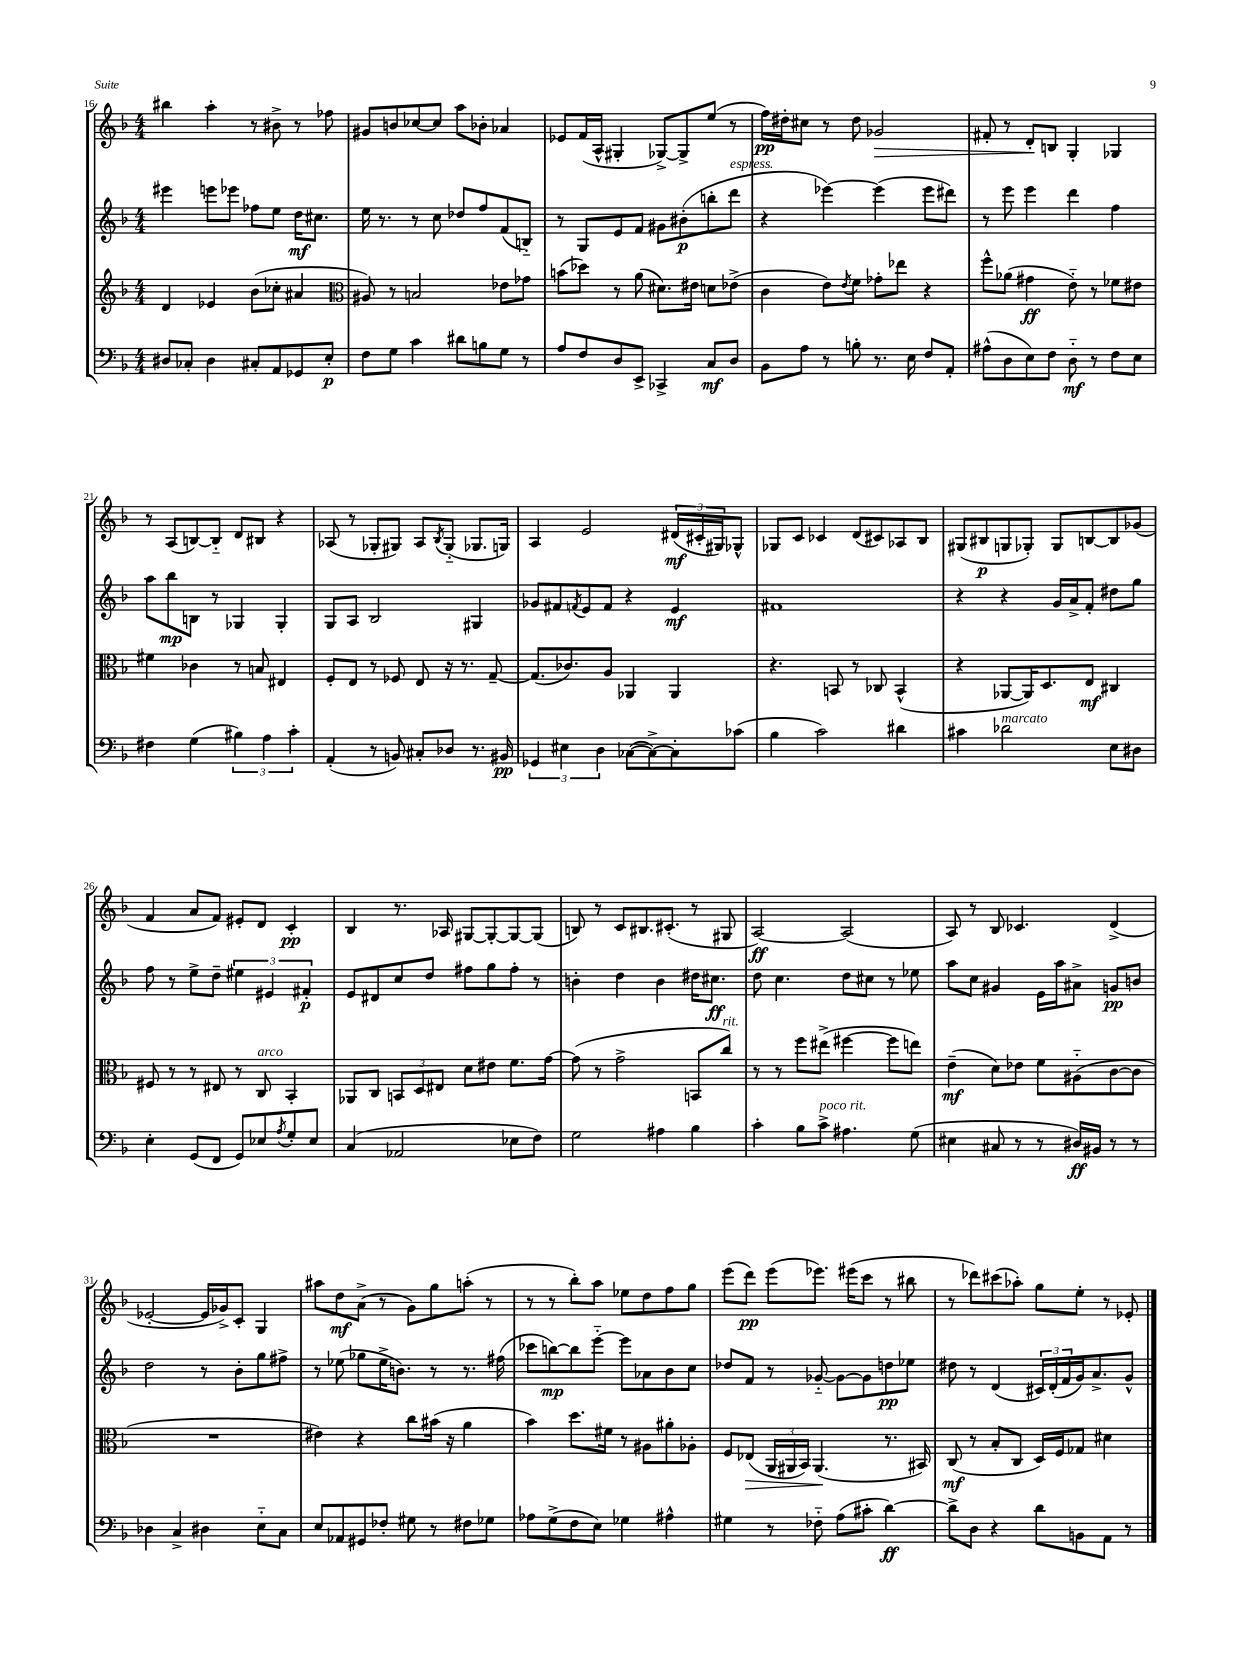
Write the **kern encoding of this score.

**kern	**dynam	**kern	**dynam	**kern	**dynam	**kern	**dynam
*part4	*part4	*part3	*part3	*part2	*part2	*part1	*part1
*staff4	*staff4	*staff3	*staff3	*staff2	*staff2	*staff1	*staff1
*clefF4	*	*clefG2	*	*clefG2	*	*clefG2	*
*k[b-]	*	*k[b-]	*	*k[b-]	*	*k[b-]	*
*M4/4	*	*M4/4	*	*M4/4	*	*M4/4	*
=16	=16	=16	=16	=16	=16	=16	=16
8D#X/L	.	4d/	.	4eee#X\	.	4bb#X\	.
8C-X'/J	.	.	.	.	.	.	.
4D#\	.	4e-X/	.	8eeen\L	.	4aa'\	.
.	.	.	.	8eee-X\J	.	.	.
8C#X'/L	.	(8b-\L	.	8ff-X\L	.	8r	.
8AA/	.	8cc-X'\J	.	8ee\J	.	8b#X^\	.
8GG-X/	.	4a#X/	.	16dd\KL	mf	8r	.
.	.	.	.	8.cc#X\J	.	.	.
8E'/J	p	.	.	.	.	8ff-X\	.
=17	=17	=17	=17	=17	=17	=17	=17
*	*	*clefC3	*	*	*	*	*
8F\L	.	8A#X/)	.	16ee\	.	8g#X/L	.
.	.	.	.	8.r	.	.	.
8G\J	.	8r	.	.	.	8bn/	.
4c\	.	2Bn/	.	8r	.	[8cc-X/	.
.	.	.	.	8cc\	.	8cc-/J]	.
8d#X\L	.	.	.	8dd-X/L	.	8aa\L	.
8Bn\	.	.	.	8ff/	.	8b-X'\J	.
8G\J	.	8e-X\L	.	(8f/	.	4a-X/	.
8r	.	8g-X\J	.	8Bn/J)	.	.	.
=18	=18	=18	=18	=18	=18	=18	=18
8A/L	.	(8bn\L	.	8r	.	8e-X/L	.
8F/	.	8dd-X\J)	.	8G/L	.	(16f/L	.
.	.	.	.	.	.	16A^^/JJ	.
8D/	.	8r	.	8e/	.	4G#X'/	.
8EE^/J	.	(8a\	.	8f/J	.	.	.
4CC-X^/	.	8.d#X\L)	.	8g#X\L	.	[8G-X^/L)	.
.	.	.	.	(8b#X'\	p	8G-^/]	.
.	.	16e#X\Jk	.	.	.	.	.
8C/L	mf	8dn\L	.	8bbn'\	.	(8ee/J	.
!	!	!	!	!LO:TX:a:i:t=espress.	!	!	!
8D/J	.	(8e-X^\J	.	8ddd\J	.	8r	.
=19	=19	=19	=19	=19	=19	=19	=19
8BB-\L	.	4c\	.	4r	.	16ff\LL)	pp
.	.	.	.	.	.	16dd#X'\J	.
8A\J	.	.	.	.	.	8cc#X\J	.
8r	.	8e\L)	.	[4eee-X\)	.	8r	.
.	.	8qe/	.	.	.	.	.
8Bn'\	.	8f\J	.	.	.	8dd#\	.
!	!	!	!	!	!	!	!LO:HP:b
8.r	.	8g-X'\L	.	(4eee-\]	.	2g-X/	>
.	.	8ee-X\J	.	.	.	.	.
16E\	.	.	.	.	.	.	.
8F/L	.	4r	.	8eee-\L	.	.	.
8AA'/J	.	.	.	8ddd#X\J)	.	.	.
=20	=20	=20	=20	=20	=20	=20	=20
(8A#X^^\L	.	8ff^^\L	.	8r	.	8f#X'/	.
8D\	.	(8a-X\J	.	8eee\	.	8r	.
8E\)	.	4g#X\	ff	4eee\	.	8d'/L	.
8F\J	.	.	.	.	.	8Bn/J	]
8D\	mf	8e\)	.	4ddd\	.	4G'/	.
8r	.	8r	.	.	.	.	.
8F\L	.	8f-X\L	.	4ff\	.	4G-X/	.
8E\J	.	8e#X\J	.	.	.	.	.
!!LO:LB:g=z
=21	=21	=21	=21	=21	=21	=21	=21
4F#X\	.	4f#X\	.	8aa\L	.	8r	.
.	.	.	.	8bb-\	mp	(8A/L	.
(4G\	.	4c-X\	.	8Bn\J	.	[8Bn/)	.
.	.	.	.	8r	.	8B/J]	.
6B#X\)	.	8r	.	4G-X/	.	8d/L	.
.	.	8Bn/	.	.	.	8B#X/J	.
6A\	.	.	.	.	.	.	.
.	.	4E#X/	.	4G-'/	.	4r	.
6c'\	.	.	.	.	.	.	.
=22	=22	=22	=22	=22	=22	=22	=22
(4AA'/	.	8F'/L	.	8G/L	.	(8A-X/	.
.	.	8E/J	.	8A/J	.	8r	.
8r	.	8r	.	2B-/	.	8G-X'/L	.
8BBn/)	.	8F-X/	.	.	.	8G#X/J)	.
8C#X'/L	.	8E/	.	.	.	8A-/L	.
.	.	.	.	.	.	8qB-/	.
8D-X/J	.	16r	.	.	.	(8G#/J	.
.	.	8.r	.	.	.	.	.
8.r	.	.	.	4G#X/	.	8.G-X/L	.
.	.	[8G~/	.	.	.	.	.
16BB#X/	pp	.	.	.	.	16Gn/Jk)	.
=23	=23	=23	=23	=23	=23	=23	=23
6GG-X/	.	(8.G/L]	.	8g-X/L	.	4A/	.
.	.	.	.	8f#X/	.	.	.
6E#X\	.	.	.	.	.	.	.
.	.	8.c-X/)	.	.	.	.	.
.	.	.	.	8qfn/	.	.	.
.	.	.	.	8e/	.	2e/	.
6D\	.	.	.	.	.	.	.
.	.	8A/J	.	8f/J	.	.	.
([8C-X\L	.	4AA-X/	.	4r	.	.	.
8C-^\_)	.	.	.	.	.	.	.
8C-'\]	.	4AA-/	.	4e/	mf	(24d#X/LL	mf
.	.	.	.	.	.	24c#X'/	.
.	.	.	.	.	.	24G#X/J)	.
(8c-X\J	.	.	.	.	.	8G-X^^/J	.
=24	=24	=24	=24	=24	=24	=24	=24
4B-\	.	4.r	.	1f#X	.	8G-X/L	.
.	.	.	.	.	.	8c/J	.
2c\)	.	.	.	.	.	4c-X/	.
.	.	8BBn/	.	.	.	.	.
.	.	8r	.	.	.	(8d/L	.
.	.	8C-X/	.	.	.	8c#X/)	.
4d#X\	.	(4BB^^/	.	.	.	8A-X/	.
.	.	.	.	.	.	8B-/J	.
=25	=25	=25	=25	=25	=25	=25	=25
4c#X\	.	4r	.	4r	.	(8G#X/L	.
.	.	.	.	.	.	8B#X/	p
!LO:TX:a:i:t=marcato	!	!	!	!	!	!	!
2d-X\	.	[8AA-X/L	.	4r	.	8Gn/	.
.	.	16AA-/K])	.	.	.	8G-X'/J)	.
.	.	8.D/	.	.	.	.	.
.	.	.	.	16g/LL	.	8G-/L	.
.	.	.	.	16a^/J	.	.	.
.	.	8E/J	mf	8f'/J	.	[8Bn/	.
8E\L	.	4C#X/	.	8dd#X\L	.	8B/]	.
8D#X\J	.	.	.	8gg\J	.	(8g-X/J	.
!!LO:LB:g=z
=26	=26	=26	=26	=26	=26	=26	=26
4E'\	.	8F#X/	.	8ff\	.	4f/	.
.	.	8r	.	8r	.	.	.
(8GG/L	.	8r	.	8ee^\L	.	8a/L	.
8FF/J	.	8E#X/	.	8dd~\J	.	8f/J)	.
8GG/L)	.	8r	.	6ee#X\	.	8e#X'/L	.
!	!	!LO:TX:a:i:t=arco	!	!	!	!	!
8E-X/	.	8C/	.	.	.	8d/J	.
.	.	.	.	6e#X/	.	.	.
8qA/	.	.	.	.	.	.	.
8G'/	.	4BB-'/	.	.	.	4c'/	pp
.	.	.	.	6f#X'/	p	.	.
8E-/J	.	.	.	.	.	.	.
=27	=27	=27	=27	=27	=27	=27	=27
(4C/	.	8AA-X/L	.	8e/L	.	4B-/	.
.	.	8C/J	.	8d#X/	.	.	.
2AA-X/	.	12BBn/L	.	8cc/	.	8.r	.
.	.	12D/	.	.	.	.	.
.	.	.	.	8dd/J	.	.	.
.	.	12E#X/J	.	.	.	.	.
.	.	.	.	.	.	16A-X/	.
.	.	8d\L	.	8ff#X\L	.	[8G#X/L	.
.	.	8e#X\J	.	8gg\	.	8G#'/_	.
8E-X\L	.	8.f\L	.	8ff#'\J	.	8G#/_	.
8F\J)	.	.	.	8r	.	(8G#/J]	.
.	.	[16g\Jk	.	.	.	.	.
=28	=28	=28	=28	=28	=28	=28	=28
2G\	.	(8g\]	.	4bn'\	.	8Bn/)	.
.	.	8r	.	.	.	8r	.
.	.	2g^\	.	4dd\	.	8c/L	.
.	.	.	.	.	.	8.B#X/	.
4A#X\	.	.	.	4b\	.	.	.
.	.	.	.	.	.	(8.c#X'/J	.
4B-\	.	8BBn/L	.	16dd#X\KL	.	8r	.
.	.	.	.	8.cc#X\J	ff	.	.
!	!	!LO:TX:a:i:t=rit.	!	!	!	!	!
.	.	8cc/J)	.	.	.	8G#X/	.
=29	=29	=29	=29	=29	=29	=29	=29
4c'\	.	8r	.	8dd\	.	[2A/)	ff
.	.	8r	.	4.cc\	.	.	.
8B-\L	.	8ff\L	.	.	.	.	.
!LO:TX:a:i:t=poco rit.	!	!	!	!	!	!	!
8c^\J	.	(8ee#X^\J	.	.	.	.	.
4.A#X\	.	[4ff#X\	.	8dd\L	.	(2A/]	.
.	.	.	.	8cc#X\J	.	.	.
.	.	8ff#\L]	.	8r	.	.	.
(8G\	.	8een\J)	.	8ee-X\	.	.	.
=30	=30	=30	=30	=30	=30	=30	=30
4E#X\	.	(4e~\	mf	8aa\L	.	8A/)	.
.	.	.	.	8cc\J	.	8r	.
8C#X/	.	8d\L)	.	4g#X/	.	8B-/	.
8r	.	8e-X\J	.	.	.	4.c-X/	.
8r	.	8f\L	.	16e\LL	.	.	.
.	.	.	.	16aa\J	.	.	.
16D#X/LL)	ff	(8A#X\	.	8a#X^\J	.	.	.
16BB#X/JJ	.	.	.	.	.	.	.
8r	.	[8c\	.	8gn/L	pp	(4d^/	.
8r	.	8c\J]	.	8bn/J	.	.	.
!!LO:LB:g=z
=31	=31	=31	=31	=31	=31	=31	=31
4D-X\	.	1r	.	2dd\	.	[2e-X'/	.
4C^/	.	.	.	.	.	.	.
4D#X\	.	.	.	8r	.	16e-/LL]	.
.	.	.	.	.	.	16g-X^/J)	.
.	.	.	.	8b-'\L	.	8c'/J	.
8E\L	.	.	.	8gg\	.	4G/	.
8C\J	.	.	.	8ff#X^\J	.	.	.
=32	=32	=32	=32	=32	=32	=32	=32
8E/L	.	4e#X\)	.	8r	.	8aa#X\L	.
8AA-X/	.	.	.	(8ee-X\	.	8dd\	mf
8GG#X/	.	4r	.	8gg-X\L	.	(8a^\J	.
8F-X'/J	.	.	.	16ee-^\K	.	8r	.
.	.	.	.	8.bn\J)	.	.	.
8G#X\	.	8cc\L	.	.	.	8g\L)	.
8r	.	(16b#X\Jk	.	8r	.	8gg\	.
.	.	16r	.	.	.	.	.
8F#X\L	.	4a\	.	8.r	.	(8aan'\J	.
8G-X\J	.	.	.	.	.	8r	.
.	.	.	.	(16ff#X\	.	.	.
=33	=33	=33	=33	=33	=33	=33	=33
8A-X\L	.	4b-\)	.	8ccc-X\L	.	8r	.
(8G^\	.	.	.	[8bbn\)	mp	8r	.
8F\	.	8.dd\L	.	8bb\]	.	8bb-'\L)	.
8E\J)	.	.	.	[8eee\J	.	8aa\J	.
.	.	16f#X\Jk	.	.	.	.	.
4G-X\	.	8r	.	8eee\L]	.	8ee-X\L	.
.	.	8A#X\L	.	8a-X\	.	8dd\	.
4A#X^^\	.	8a#X'\	.	8b-\	.	8ff\	.
.	.	8A-X'\J	.	8cc\J	.	8gg\J	.
=34	=34	=34	=34	=34	=34	=34	=34
4G#X\	.	8F/L	.	8dd-X/L	.	(8eee\L	.
!	!	!	!LO:HP:b	!	!	!	!
.	.	(8E-X/J	>	8f/J	.	8ddd\J)	pp
8r	.	24AA/LL	.	8r	.	(8eee\L	.
.	.	24AA#X/	.	.	.	.	.
.	.	24BB-/JJ)	.	.	.	.	.
8F-X\	.	(4.AA#/	.	[8g-X/	.	8.eee-X\J)	.
(8A\L	.	.	.	8g-\L_	.	.	.
.	.	.	.	.	.	(16eee#X\KL	.
8c#X'\J	.	.	.	8g-\]	.	8ccc\J	.
[4d\)	ff	8.r	]	8ddn\	pp	8r	.
.	.	.	.	8ee-X\J	.	8bb#X\	.
.	.	16BB#X/)	.	.	.	.	.
=35	=35	=35	=35	=35	=35	=35	=35
8d^\L]	.	(8C/	mf	8dd#X\	.	8r	.
8D\J	.	8r	.	8r	.	8ddd-X\L)	.
4r	.	8B-'/L	.	(4d/	.	(8ccc#X\	.
.	.	8C/J	.	.	.	8aa-X'\J)	.
8d\L	.	16D/LL)	.	24c#X/LL)	.	8gg\L	.
.	.	.	.	(24d'/	.	.	.
.	.	16F/J	.	.	.	.	.
.	.	.	.	24f/	.	.	.
8BBn\	.	8G-X/J	.	16g/J)	.	8ee'\J	.
.	.	.	.	8.a^/	.	.	.
8AA\J	.	4d#X\	.	.	.	8r	.
8r	.	.	.	8g^^/J	.	8e-X'/	.
==	==	==	==	==	==	==	==
*-	*-	*-	*-	*-	*-	*-	*-
